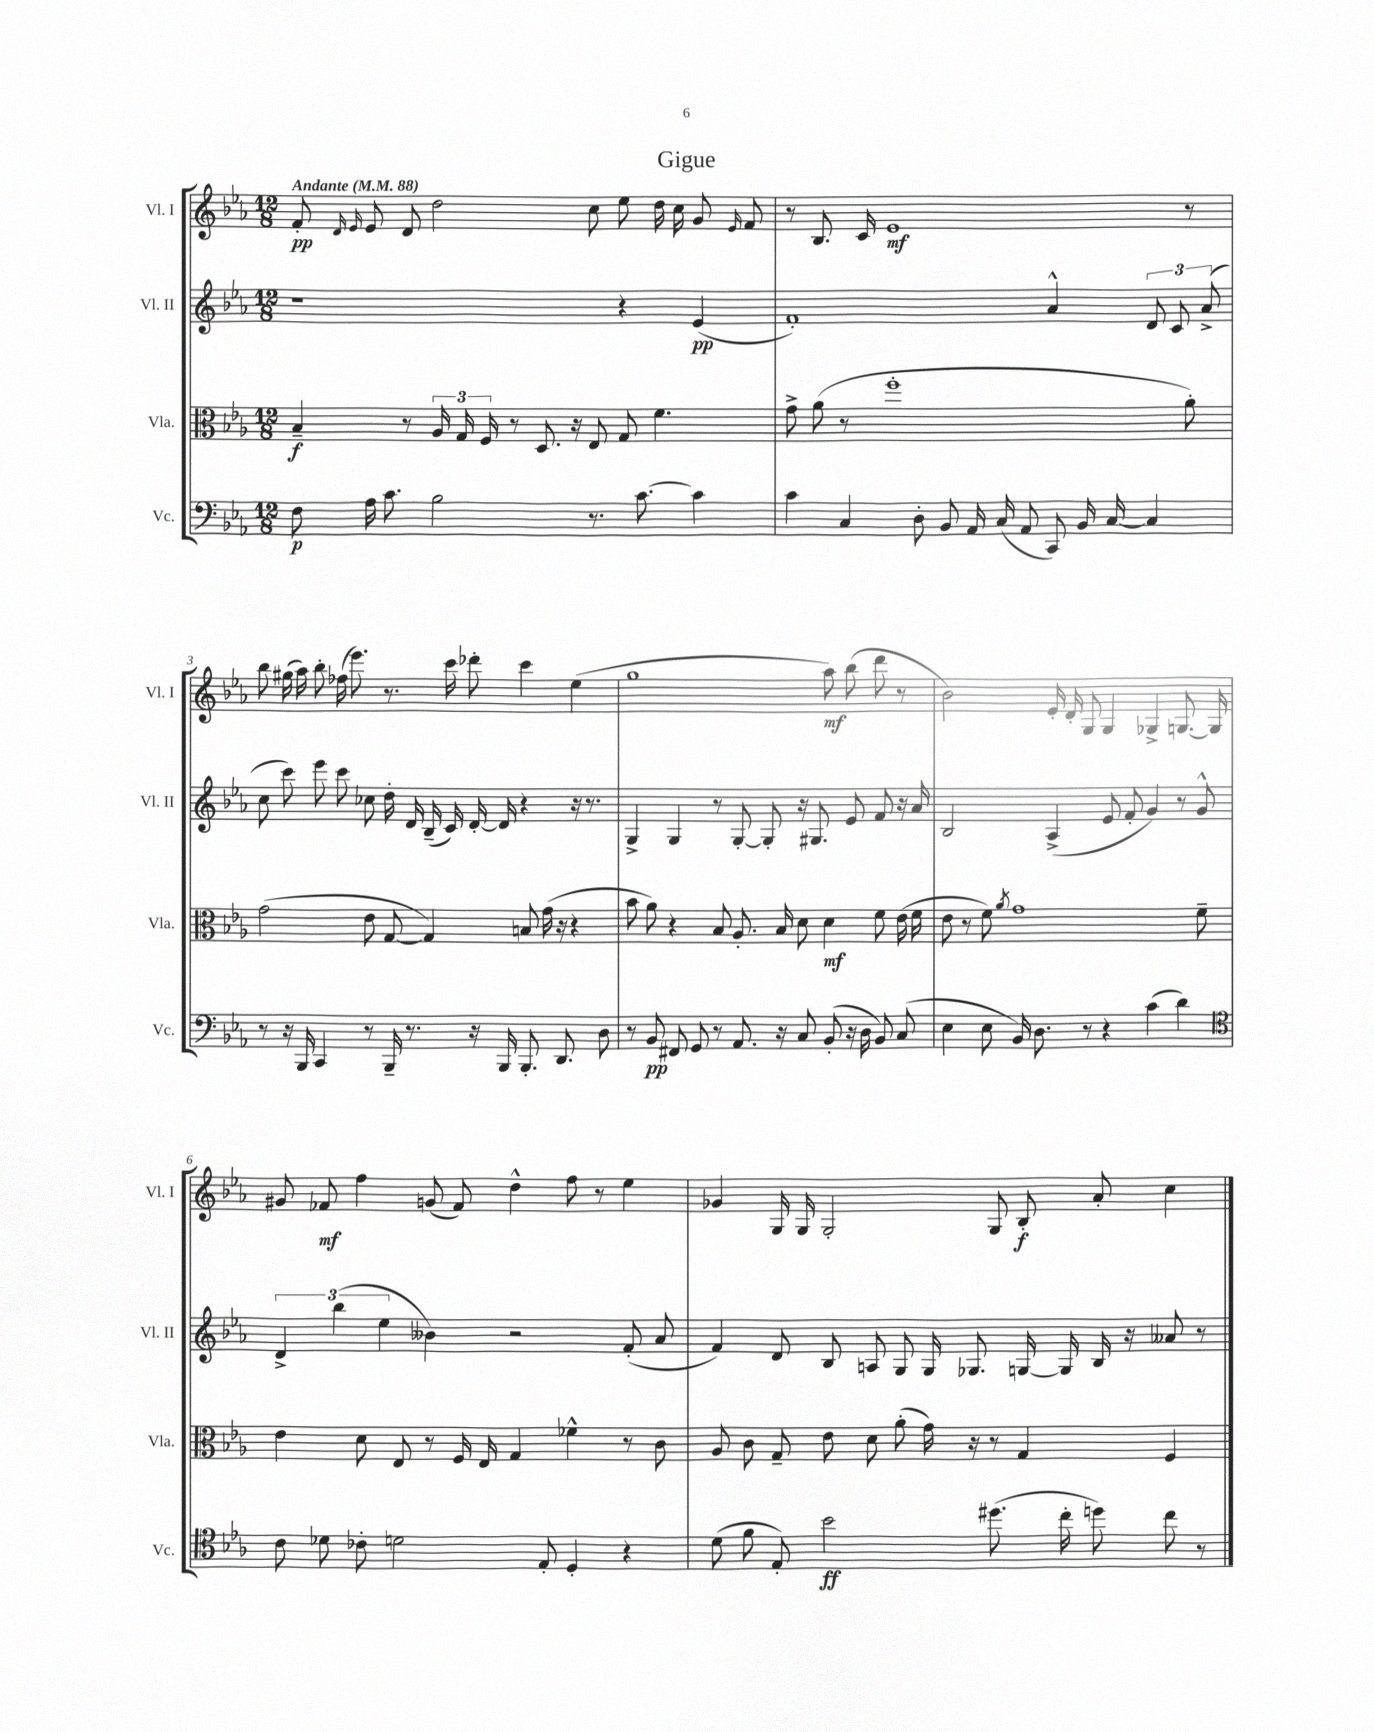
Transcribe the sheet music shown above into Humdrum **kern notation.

**kern	**kern	**kern	**kern
*staff4	*staff3	*staff2	*staff1
*clefF4	*clefC3	*clefG2	*clefG2
*k[b-e-a-]	*k[b-e-a-]	*k[b-e-a-]	*k[b-e-a-]
*M12/8	*M12/8	*M12/8	*M12/8
*MM88	*MM88	*MM88	*MM88
8F\	4B-~/	1r	8f'/
.	.	.	16qqd/
.	.	.	16qqe-/
16A-\	.	.	8e-/
8.c\	.	.	.
.	8r	.	8d/
2B-\	24A-/	.	2dd\
.	24G/	.	.
.	24F/	.	.
.	8r	.	.
.	8.D/	.	.
.	16r	.	.
8.r	8E-/	.	8cc\
.	8G/	4r	8ee-\
[8.c\	.	.	.
.	4.f\	.	16dd\
.	.	.	16cc\
4c\]	.	(4e-/	8g/
.	.	.	16qqe-/
.	.	.	8f/
=	=	=	=
4c\	8g^\	1f')	8r
.	(8a-\	.	8.B-/
4C/	8r	.	.
.	.	.	16c/
.	1ff'	.	1e-
8D'\	.	.	.
8BB-/	.	.	.
16AA-/	.	.	.
(16C/	.	.	.
8AA-/	.	.	.
8CC/)	.	4a-^^/	.
16BB-/	.	.	.
[16C/	.	.	.
4C/]	.	12d/	.
.	.	12c/	.
.	8a-'\)	.	8r
.	.	(12a-^/	.
=	=	=	=
8r	(2g\	8cc\	8bb-\
16r	.	8ccc\)	(16gg#\
16BBB-/	.	.	16aa-\)
4CC/	.	8eee-\	8bb-'\
.	.	8ccc\	(16ff-\
.	.	.	8.eee-\)
8r	8e-\	8cc-\	.
16BBB-~/	[8G/	16dd'\	8.r
8.r	.	16d/	.
.	4G/])	(16B-~/	.
.	.	16c/)	16ccc\
16r	.	[16d'/	8ddd-'\
16BBB-/	.	16d/]	.
8.BBB-'/	8B/	4r	4ccc\
.	(16g\	.	.
8.DD/	16r	.	.
.	4r	16r	(4ee-\
.	.	8.r	.
8D\	.	.	.
=	=	=	=
8r	8b-\	4G^/	1gg
8BB-/	8a-\)	.	.
8FF#/	4r	4G/	.
8GG/	.	.	.
8r	8B-/	8r	.
8.AA-/	8.A-'/	[8G'/	.
.	.	8G'/]	.
16r	16B-/	.	.
8C/	8d\	16r	.
.	.	8.G#/	.
(8BB-'/	4d\	.	8aa-\)
16r	.	8e-/	(8bb-\
16D\	.	.	.
8BB-/)	8f\	8f/	8ddd\
(8C/	(16e-\	16r	8r
.	16f\	16a-/	.
=	=	=	=
4E-\	8e-\	2B-/	2b-\)
.	8r	.	.
8E-\	8f\)	.	.
.	8qa-/	.	.
16BB-/)	1g	.	.
8.D\	.	.	.
.	.	(4A-^/	16e-'/
.	.	.	16d'/
8r	.	.	8G/
4r	.	8e-/	4G/
.	.	8f'/	.
(4c\	.	4g/)	4G-^/
4d\)	.	8r	[8.G/
.	8f~\	8g^^/	.
.	.	.	16G/]
=	=	=	=
*clefC4	*	*	*
8c\	4e-\	6d^/	8g#/
8d-\	.	.	8f-/
.	.	(6bb-\	.
8c-'\	8d\	.	4ff\
.	.	6ee-\	.
2d\	8E-/	.	.
.	8r	4b--\)	(8g/
.	16F/	.	8f-/)
.	16E-/	.	.
.	4G/	2r	4dd^^\
8E-'/	.	.	.
4D'/	4f-^^\	.	8ff\
.	.	.	8r
4r	8r	(8f'/	4ee-\
.	8c\	8a-/	.
=	=	=	=
(8d\	8A-/	4f/)	4g-/
8f\	8c\	.	.
8E-'/)	8G~/	8d/	16G/
.	.	.	16G/
2b-\	8e-\	8B-/	2G'/
.	8d\	8A/	.
.	(8a-'\	8G/	.
.	16g\)	16G/	.
.	16r	8.G-/	.
(8.dd#\	8r	.	8G/
.	4G/	[16G/	8B-'/
16cc'\	.	16G/]	.
8dd\)	.	16B-/	8a-'/
.	.	16r	.
8cc\	4F/	8a--/	4cc\
8r	.	8r	.
==	==	==	==
*-	*-	*-	*-
